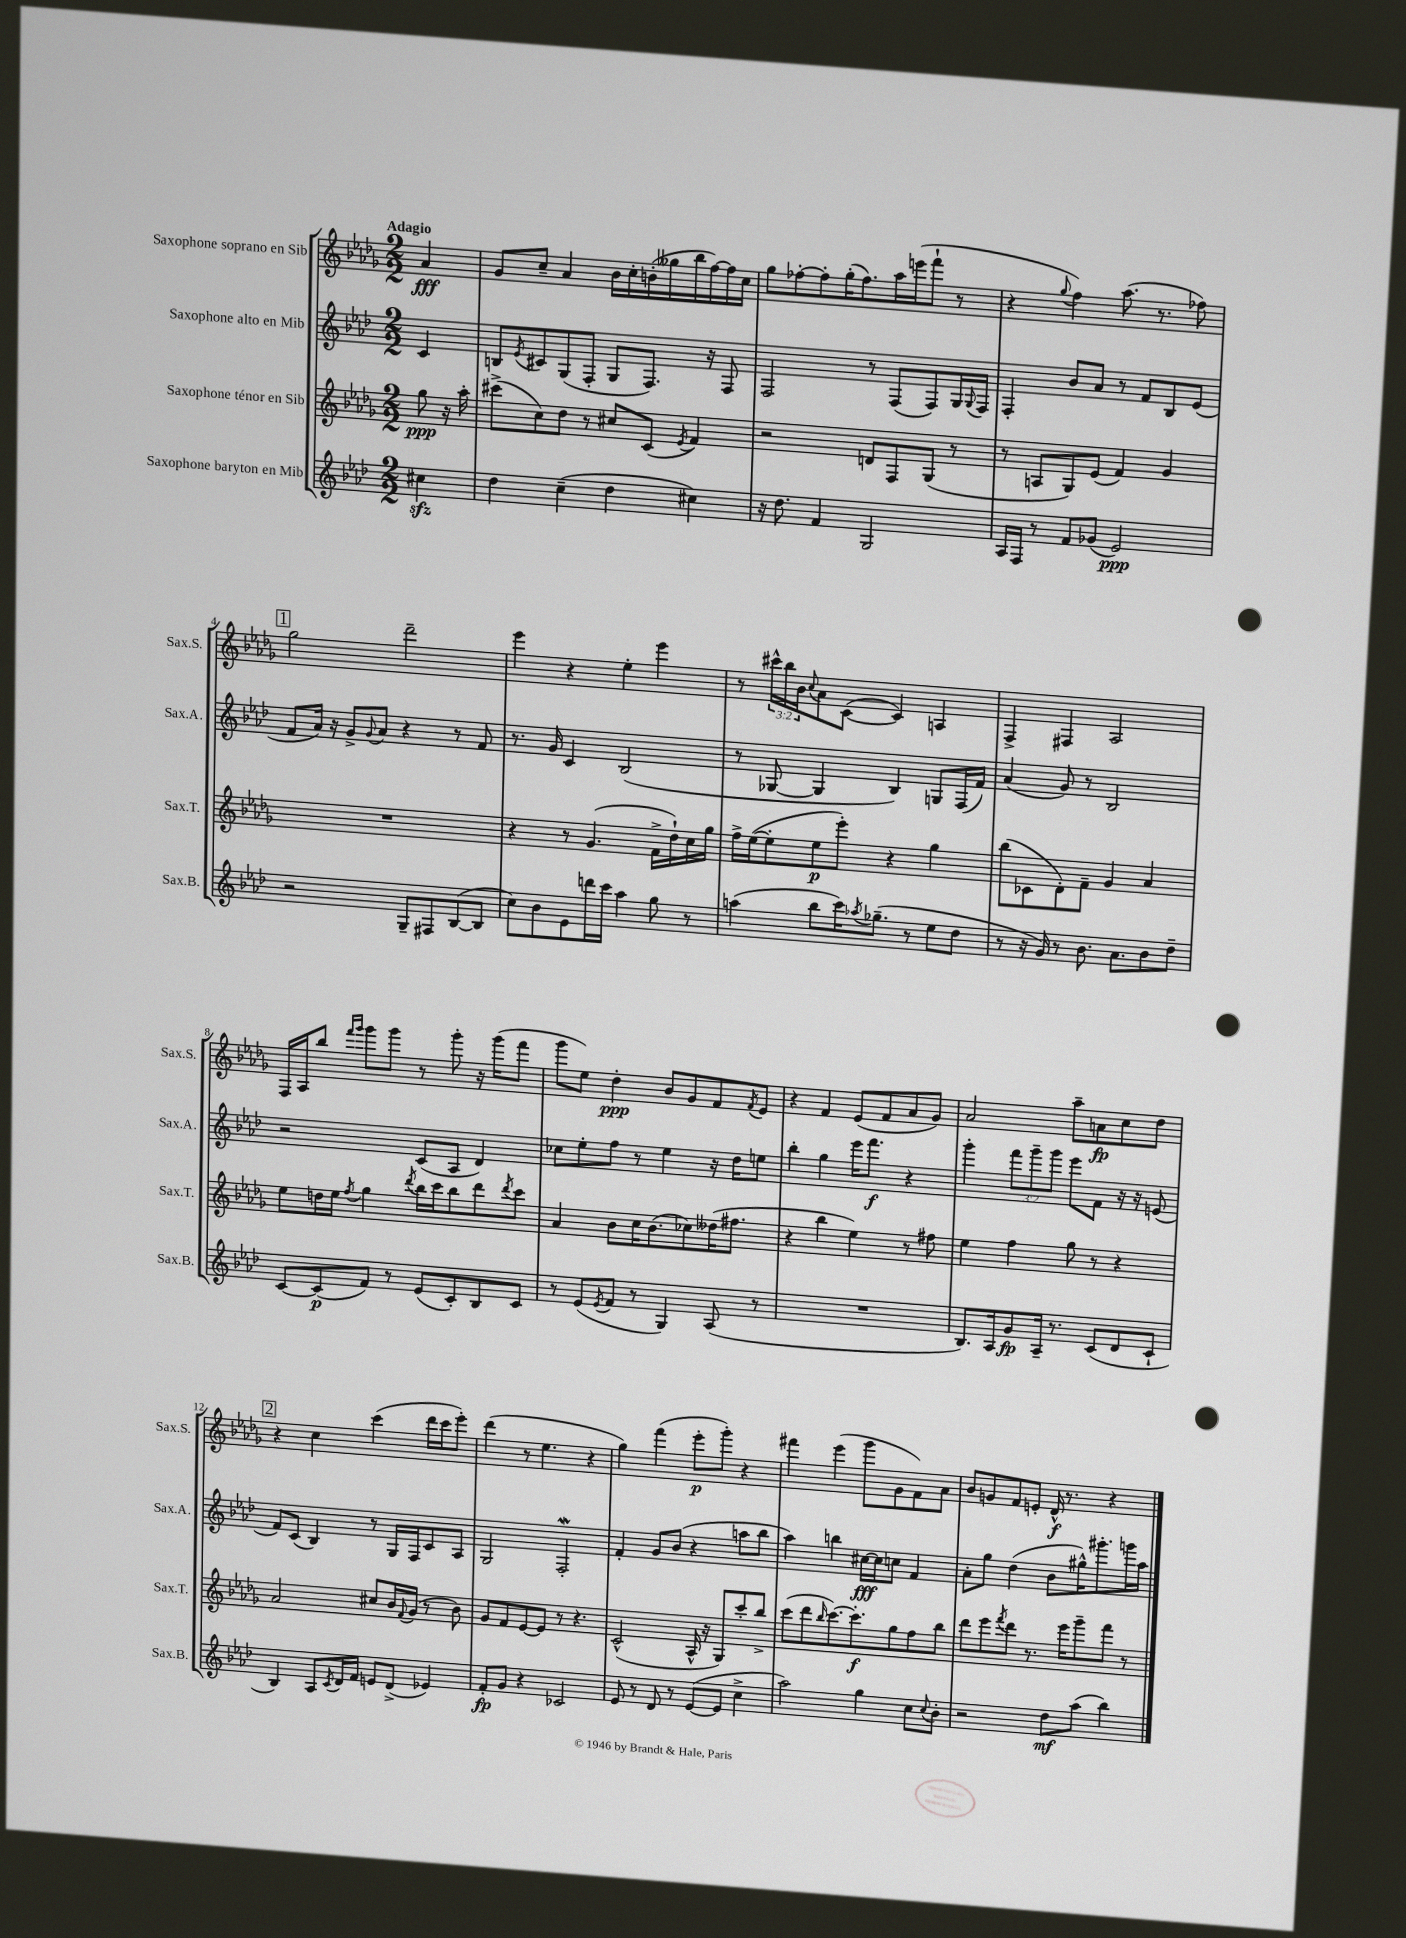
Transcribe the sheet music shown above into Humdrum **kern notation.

**kern	**kern	**kern	**kern
*staff4	*staff3	*staff2	*staff1
*clefG2	*clefG2	*clefG2	*clefG2
*k[b-e-a-d-]	*k[b-e-a-d-g-]	*k[b-e-a-d-]	*k[b-e-a-d-g-]
*M2/2	*M2/2	*M2/2	*M2/2
4cc#\	8gg-\	4c/	4a-/
.	16r	.	.
.	16aa-'\	.	.
=	=	=	=
4dd-\	(8ccc#^\L	8B/L	8g-/L
.	.	8qe-/	.
.	8cc\)	8c#/	8cc~/J
(4cc~\	8dd-\J	(8G/	4a-/
.	8r	8F'/J	.
4dd-\	8cc#/L	8G/L	16b-\LL
.	.	.	16cc'\
.	(8c/J	8.F/J)	(16b'\
.	.	.	16gg--\
.	8qe-/	.	.
4cc#\)	4f/)	.	16bb-\
.	.	16r	[16ff\)
.	.	8F/	16ff\]
.	.	.	16cc\JJ
=	=	=	=
16r	2r	2F/	8gg-\L
8.dd-\	.	.	.
.	.	.	[8ff-'\
4f/	.	.	8ff-'\]
.	.	.	(16gg-'\K
.	.	.	8.ff-\)
2G/	8d/L	8r	.
.	8F/	(8F/L	16aa-\L
.	.	.	(16eee\J
.	(8G-/J	8F/)	8fff`\J
.	8r	16G/L	8r
.	.	8qqG/	.
.	.	16F/JJ	.
=	=	=	=
16A-/LL	8r	4F'/	4r
16F/JJ	.	.	.
8r	8A/L	.	.
.	.	.	8qqgg-/
8f/L	8G-/)	8b-/L	4ff\)
(8g-/J	(8e-/J	8a-/J	.
2e-/)	4f/)	8r	(8.aa-\
.	.	8f/L	.
.	.	.	8.r
.	4g-/	8B-/	.
.	.	(8e-/J	8ff-\)
=	=	=	=
2r	1r	8f/L	2gg-\
.	.	16a-/Jk)	.
.	.	16r	.
.	.	8g^/L	.
.	.	8qqg/	.
.	.	8a-/J	.
8G~/L	.	4r	2ddd-~\
8F#/	.	.	.
([8B-/	.	8r	.
8B-/]J	.	8f/	.
=	=	=	=
8cc\L)	4r	8.r	4eee-\
8b-\	.	.	.
.	.	16g/	.
8e-\	8r	4c/	4r
16ddd\L	(4.g-/	.	.
16ccc\JJ	.	.	.
4aa-\	.	(2B-/	4ee-'\
8gg\	16f^\LL	.	4eee-\
.	16dd-`\)	.	.
8r	16cc\	.	.
.	16gg-\JJ	.	.
=	=	=	=
(4aa\	16ff^\LL	8r	8r
.	([16ee-\J	.	.
.	8ee-'\]	[8G-/	24ccc#^^\LL
.	.	.	24bb-\
.	.	.	24b-\J
.	.	.	8qqcc/
8bb-\L	8ee-\	4G-/]	8a-\
16ccc\K)	8eee-'\J)	.	([8c\J
8qaa-/	.	.	.
(8.gg-~\J	.	.	.
.	4r	4B-/)	4c/])
8r	.	.	.
8ee-\L	4gg-\	8G/L	4A/
8dd-\J	.	(16F/L	.
.	.	16f/JJ)	.
=	=	=	=
8r	(8bb-\L	(4a-/	4F^/
16r	8c-\	.	.
16g/)	.	.	.
8r	8d-'\)	8g/)	4F#/
8.b-\	8f~\J	8r	.
.	4g-/	2B-/	2A-/
8.a-\L	.	.	.
8b-\	4a-/	.	.
8dd-~\J	.	.	.
=	=	=	=
[8c/L	8ee-\L	2r	16F/LL
.	.	.	16A-/J
(8c/]	16dd\L	.	8bb-/J
.	16ee-\JJ	.	.
.	.	.	16qqfff/LL
.	8qff/	.	16qqggg-/JJ
8f/J)	4gg-\	.	8ggg-\L
8r	.	.	8ggg-\J
.	8qddd-/	.	.
(8e-/L	16bb-\LL	(8c/L	8r
.	16ccc\J	.	.
8c'/)	8bb-\	8A-/J	8ggg-'\
8B-/	8ddd-\	4d-/)	16r
.	.	.	(16ggg-\LK
.	8qddd-/	.	.
8c/J	8ccc\J	.	8fff\J
=	=	=	=
8r	4a-/	8cc-\L	8ggg-\L
(8e-/L	.	8ee-'\	8ee-\J)
8qe-/	.	.	.
8f/J	8b-\L	8ff\J	4dd-'\
8r	16cc\K	8r	.
.	(8.b-\	.	.
4G/)	.	4ee-\	8b-/L
.	8cc-\)	.	8g-/
(8A-/	(16dd--\K	16r	8f/
.	8.ff#\J	16dd-\LK	.
.	.	.	8qf/
8r	.	8ee\J	8e-/J
=	=	=	=
1r	4r	4bb-'\	4r
.	4bb-\	4gg\	4f/
.	4ee-\)	16eee-\LK	(8e-/L
.	.	8.fff\J	.
.	.	.	8f/
.	8r	4r	8a-/
.	8ff#\	.	8g-/J)
=	=	=	=
8.B-/L)	4ee-\	4ggg'\	2a-/
16A-/k	.	.	.
8g/	4ff\	12fff\L	.
.	.	12ggg~\	.
16A-~/Jk	.	.	.
.	.	12ggg\J	.
8.r	.	.	.
.	8gg-\	8eee-\L	8aa-~\L
(8c/L	8r	8f\J	8a\
8d-/	4r	16r	8cc\
.	.	16r	.
8c`/J	.	(8e/	8dd-\J
=	=	=	=
4B-/)	2a-/	8f/L)	4r
.	.	(8c/J	.
8A-/L	.	4B-/)	4cc\
8qc/	.	.	.
16d-/L	.	.	.
16f/JJ	.	.	.
8e/L	8cc#/L	8r	(4ccc\
(8d-^/J	16b-/L	16G/LL	.
.	8qqf/	.	.
.	(16g-/JJ	16F/J	.
4e-/)	8r	8c/	16ddd-\LL
.	.	.	16ccc\J
.	8b-\)	8A-/J	8eee-'\J)
=	=	=	=
8f'/L	8g-/L	2G/	(4ddd-\
8g/J	8f/	.	.
4r	[8e-/	.	8r
.	8e-/]J	.	4.ee-\
2c-/	8r	2F'/	.
.	4.r	.	.
.	.	.	4r
=	=	=	=
8e-/	(2c^^/	4f'/	4gg-\)
8r	.	.	.
8d-/	.	8g/L	(4fff\
8r	.	(8b-/J	.
([8e-/L	16A-^^/	4r	8eee-'\L
.	16r	.	.
8e-/]J	8G-/L)	.	8ggg-'\J)
4cc^\	8ccc'/	8aa\L	4r
.	8bb-^/J	8bb-\J	.
=	=	=	=
2aa-\)	(8ccc\L	4aa-\)	4fff#\
.	8ddd-\	.	.
.	16qqbb-/	.	.
.	[8.ccc\)	4bb\	(4eee-\
.	8.ccc'\]	.	.
4gg\	.	[16cc#\LL	8ggg-\L
.	.	16cc#\]J	.
.	8gg-\	8cc\J	8g-\
8cc\L	8ff\	4f/	8f\)
8qqcc/	.	.	.
8b-'\J	8bb-\J	.	8a-\J
=	=	=	=
2r	8ddd-\L	8a-'\L	8b-/L
.	8eee-\	8gg\J	8g/
.	8qfff/	.	.
.	8ddd-\J	(4dd-\	8f/
.	8.r	.	8e'/J
8dd-\L	.	8b-\L	16d-^^/
.	16eee-\LK	.	8.r
(8aa-\J	8ggg-~\	16gg#^^\K)	.
.	.	8.ggg#'\	.
4bb-\)	8fff\J	.	4r
.	8r	16ggg\L	.
.	.	16aa-\JJ	.
==	==	==	==
*-	*-	*-	*-
